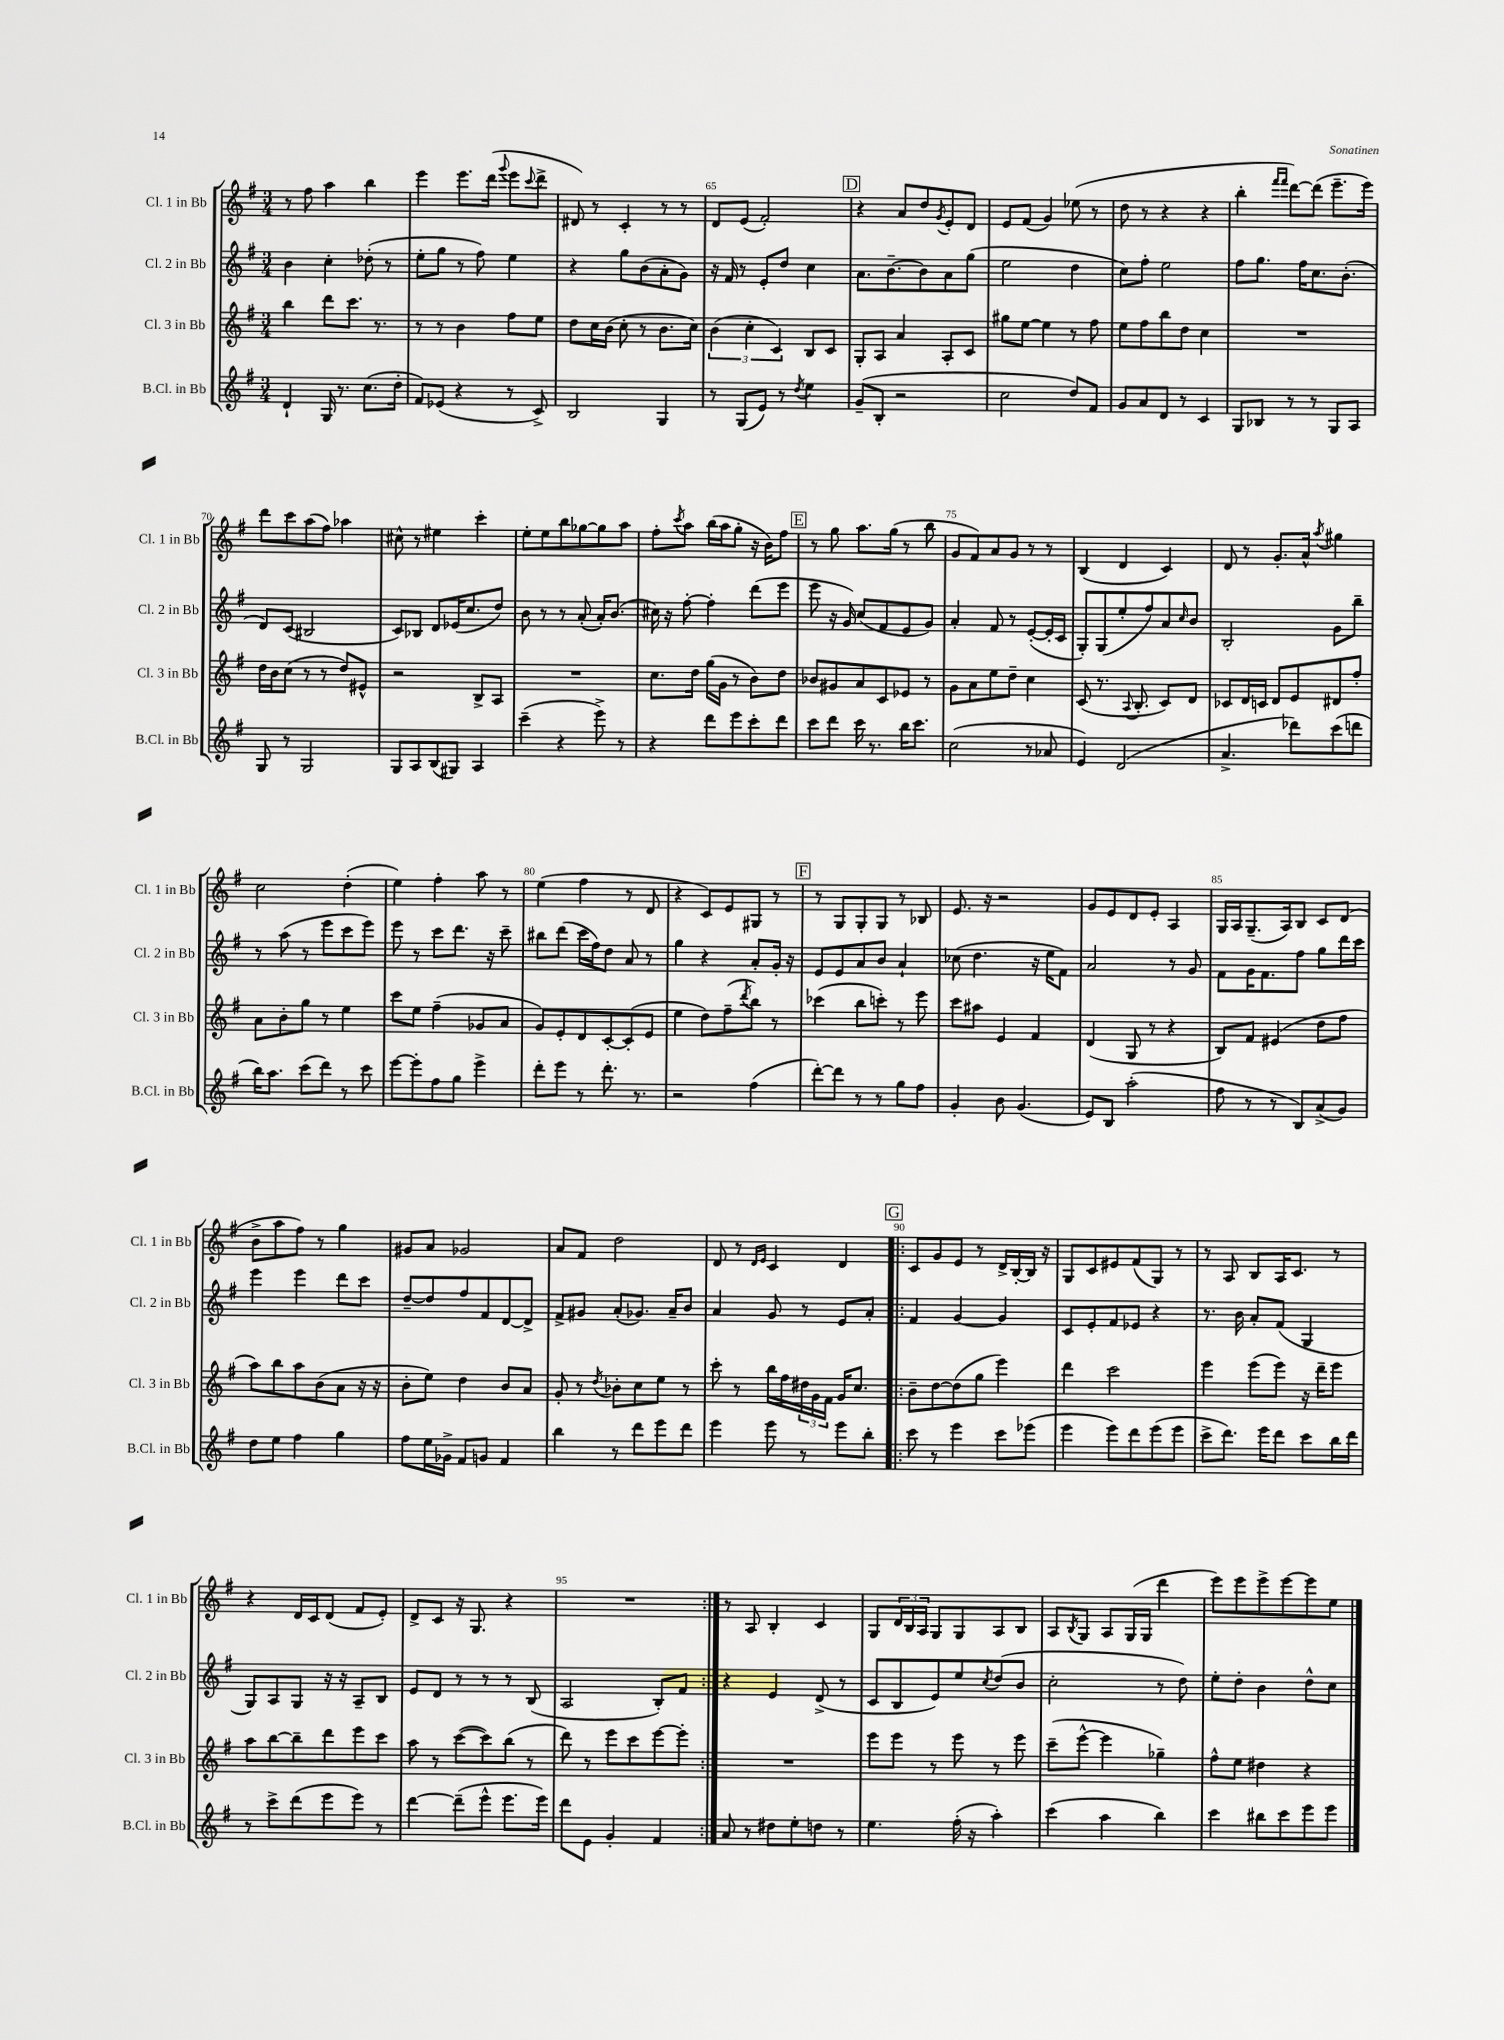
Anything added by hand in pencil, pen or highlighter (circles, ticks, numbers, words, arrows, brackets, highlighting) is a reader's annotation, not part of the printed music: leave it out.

**kern	**kern	**kern	**kern
*staff4	*staff3	*staff2	*staff1
*clefG2	*clefG2	*clefG2	*clefG2
*k[f#]	*k[f#]	*k[f#]	*k[f#]
*M3/4	*M3/4	*M3/4	*M3/4
4d`	4bb	4b	8r
.	.	.	8ff#
16G	8ddd	4cc'	4aa
8.r	.	.	.
.	8.ccc	.	.
(8.cc	.	(8dd-'	4bb
.	8.r	.	.
.	.	8r	.
16dd'	.	.	.
=	=	=	=
8f#)	8r	8ee'	4eee
(8e-	8r	8gg	.
4r	4b	8r	8.eee
.	.	8ff#)	.
.	.	.	(16ddd
.	.	.	8qqggg
8r	8ff#	4ee	8eee
.	.	.	8qqccc
8c^)	8ee	.	8ddd^
=	=	=	=
2B	8dd	4r	8d#)
.	16cc	.	8r
.	(16b	.	.
.	8cc'	8gg	4c'
.	8r	(8b	.
4G	8.b	8a'	8r
.	.	8g)	8r
.	16cc)	.	.
=	=	=	=
8r	(6b	16r	8d
.	.	16f#	.
(8G	.	8r	(8e
.	6cc'	.	.
8e)	.	8e'	2f#')
.	6c)	.	.
8r	.	8dd	.
8qdd	.	.	.
4ee	8B	4cc	.
.	8c	.	.
=	=	=	=
(8g~	8G'	8.a	4r
8B'	8A	.	.
.	.	[8.b~	.
2r	4a	.	8a
.	.	8b]	8dd
.	.	.	8qg
.	8A'	8a	8e'
.	8c	(8gg	8d
=	=	=	=
2cc	8gg#	2ee	8e
.	[8ee	.	(8f#
.	4ee]	.	4g)
8dd)	8r	4dd	(8ee-
8f#	8ff#	.	8r
=	=	=	=
8g	8ee	8cc)	8dd
8a	8ff#	8ff#'	8r
8d	8bb	2ee	4r
8r	8dd	.	.
4c	4cc	.	4r
=	=	=	=
8G	2.r	8ff#	4bb'
8B-	.	8.gg	.
.	.	.	16qqfff#
.	.	.	16qqfff#
8r	.	.	[8ddd)
.	.	16ff#	.
8r	.	8.cc	(8ddd]
8G	.	.	8.eee~
.	.	(8.b'	.
8A	.	.	.
.	.	.	16eee)
=	=	=	=
8G	16dd	8d)	8ddd
.	16b	.	.
8r	(8cc	(8c	8ccc
2G	8r	2B#	(8aa
.	8r	.	8ff#)
.	8dd)	.	4aa-
.	8e#^^	.	.
=	=	=	=
8G	2r	8c)	8cc#^^
8A	.	8B-	8r
(8B	.	8d	4ee#
8G#)	.	(16e-	.
.	.	8.cc	.
4A	8B^	.	4ccc'
.	8A	8dd)	.
=	=	=	=
(4ccc~	2.r	8b	8ee'
.	.	8r	8ee
4r	.	8r	8bb
.	.	(8a'	[8gg-
8eee^)	.	16a')	8gg-]
.	.	(8.b	.
8r	.	.	8aa
=	=	=	=
4r	8.cc	16cc#)	8ff#'
.	.	16r	.
.	.	.	8qccc
.	.	[8ff#'	8aa
.	16dd	.	.
8ddd	(16gg	4ff#']	(16bb
.	16g	.	16aa
8eee	8r	.	8gg'
8ccc'	8b)	(8ddd	16r
.	.	.	16b)
8ddd	8dd	8eee	8ff#
=	=	=	=
8ccc	8b-	8eee	8r
8ddd	8g#	16r	8gg
.	.	16g)	.
16ccc	8a	(8cc	8.aa
8.r	.	.	.
.	8c	8f#	.
.	.	.	(16gg
16bb	8e-	8e	8r
8.ccc	.	.	.
.	8r	8g)	8bb
=	=	=	=
(2cc	8g	4a'	8g
.	8a	.	8f#)
.	8ee	8f#	8a
.	8dd~	8r	8g
8r	4cc	([8e'	8r
8a-	.	16e']	8r
.	.	16c	.
=	=	=	=
4e)	(8c	8G')	(4B
.	8.r	(8G	.
(2d	.	8ee'	4d
.	8qqA	.	.
.	8.B'	.	.
.	.	8ff#)	.
.	8c)	8a	4c)
.	.	16qqcc	.
.	8d	8b	.
=	=	=	=
4.a^	8c-	2B'	8d
.	16d	.	8r
.	16c	.	.
.	8d	.	8.g'
8ddd-)	8e	.	.
.	.	.	16a^^
.	.	.	8qaa
(8ccc	8d#	8g	4gg#
8ddd	8ff#'	8bb~	.
=	=	=	=
16bb)	8a	8r	2cc
8.aa	.	.	.
.	8b'	(8aa	.
(8ccc	8gg	8r	.
8ddd)	8r	8eee	.
8r	4ee	8ccc	(4dd'
8ccc	.	8eee)	.
=	=	=	=
[8eee	8ccc	8eee	4ee)
8eee']	8ee	8r	.
8ff#	(4ff#~	8ccc	4ff#'
8gg	.	8.ddd	.
4eee^	8g-	.	8aa
.	.	16r	.
.	8a	8ccc~	8r
=	=	=	=
8ddd'	8g)	8bb#	(4ee
8eee	8e'	(8ddd	.
8r	8d	16ccc	4ff#
.	.	16ff#)	.
8.ddd'	[8c'	8dd	.
.	(8c']	8a	8r
8.r	.	.	.
.	8e	8r	8d
=	=	=	=
2r	4ee	4gg	4r
.	8dd)	4r	8c)
.	(8ff#~	.	8e
.	8qddd	.	.
(4ff#	8bb)	8a'	8G#
.	8r	16g'	8r
.	.	16r	.
=	=	=	=
[8ddd')	(4ccc-	8e	8r
8ddd]	.	8e	8G
8r	8bb	8a	8G'
8r	8ccc')	8b	8G
8gg	8r	4a`	8r
8ff#	8eee	.	8B-
=	=	=	=
4g'	8ccc	(8cc-	8.e
.	8aa#	4.dd	.
.	.	.	16r
8b	4e	.	2r
(4.g	.	.	.
.	4f#	16r	.
.	.	16ee	.
.	.	8f#)	.
=	=	=	=
8e)	(4d	2a	8g
8B	.	.	8e
(2aa'	8G	.	8d
.	8r	.	8e'
.	4r	8r	4A
.	.	8g	.
=	=	=	=
8ff#	8B)	8f#	16G
.	.	.	16A
8r	8f#	16g	(8.G~
.	.	8.f#	.
8r	(4e#	.	.
.	.	.	16A)
8B)	.	8ff#	8B
(8a^	8dd	8gg	8c
8g)	8ff#	16ddd	(8d
.	.	16ccc	.
=	=	=	=
8dd	8aa)	4eee	8b^
8ee	8bb	.	8aa
4ff#	8aa	4eee	8ff#)
.	(8b	.	8r
4gg	8a	8ddd	4gg
.	16r	8ccc	.
.	16r	.	.
=	=	=	=
8ff#	8b'	[8dd~	8g#
16ee	8ee)	8dd]	8a
16g-^	.	.	.
8f#	4dd	8ff#	2g-
8g	.	8f#	.
4f#	8b	[8d	.
.	8a	8d^]	.
=	=	=	=
4bb	8g'	8f#^	8a
.	8r	8g#	8f#
.	8qdd	.	.
8r	8b-'	(8a'	2dd
8ddd	8cc	8.g-)	.
8eee	8ee	.	.
.	.	16a~	.
8ddd	8r	8b	.
=	=	=	=
4eee	8ccc'	4a	8d
.	8r	.	8r
.	.	.	16qqd
.	.	.	16qqe
8eee	16bb	8g	4c
.	16ff#	.	.
8r	24dd#	8r	.
.	24g	.	.
.	24f#	.	.
8eee	16g	8e	4d
.	8.cc	.	.
8bb'	.	8a'	.
=!|:	=!|:	=!|:	=!|:
8ccc	8b~	4f#	8c
8r	[8dd	.	8g
4eee	(8dd]	[4g	8e
.	8gg	.	8r
8ccc	4eee)	4g]	16d^
.	.	.	[16B'
(8eee-	.	.	16B]
.	.	.	16r
=	=	=	=
4eee	4ddd	8c	8G
.	.	8e'	8c
8eee)	2ccc	8f#	8e#
8ddd	.	8e-	(8f#
(8eee	.	4r	8G)
8eee	.	.	8r
=	=	=	=
8ccc^	4eee	8.r	8r
8.ddd)	.	.	8A
.	.	16b	.
.	(8eee	8a'	8B
16eee	.	.	.
8ddd	8eee)	(8f#	16A
.	.	.	8.c
8ccc	16r	4G	.
.	16ddd~	.	.
16bb	8eee	.	8r
16ddd	.	.	.
=	=	=	=
8r	8aa	8G)	4r
8ccc^	[8bb	8A	.
(8ddd	8bb~]	8G	16d
.	.	.	16c
8eee	8ddd	16r	(8d
.	.	16r	.
8eee)	8eee	8A~	8f#
8r	8ccc	8B	8e')
=	=	=	=
[4ddd	8aa	8e	8d^
.	8r	8d	8c
(8ddd~]	([8ccc	8r	16r
.	.	.	8.G
8eee^^	8ccc])	8r	.
8.eee	(8bb	8r	4r
.	8r	(8B	.
16eee)	.	.	.
=	=	=	=
8ddd	8ddd)	2A	2.r
8e	8r	.	.
4g'	8eee	.	.
.	8ccc	.	.
4f#	[8eee	8B')	.
.	8eee']	8f#	.
=:|!	=:|!	=:|!	=:|!
8a	2.r	4r	8r
8r	.	.	8A
8dd#	.	4e	4B'
8ee'	.	.	.
8dd	.	(8d^	4c
8r	.	8r	.
=	=	=	=
4.ee	8eee	8c	8G
.	8eee	8B	24d
.	.	.	24B
.	.	.	24A
.	8r	8e)	8G
(16ff#'	8eee	8ee	8G
16r	.	.	.
.	.	8qcc	.
4aa')	8r	(8dd	8A
.	8eee	8b	8B
=	=	=	=
(4ccc	(8ccc~	2cc'	8A
.	.	.	8qB
.	[8eee^^	.	8G
4aa	4eee]	.	8A
.	.	.	(16G
.	.	.	16G
4bb)	4gg-~)	8r	4ddd
.	.	8dd)	.
=	=	=	=
4ccc	8ff#^^	8ee'	8eee)
.	8ee	8dd'	8eee
8bb#	4dd#	4b	8eee^
8ccc	.	.	[8eee
8eee	4r	8dd^^	8eee]
8eee	.	8cc	8ee
==	==	==	==
*-	*-	*-	*-
